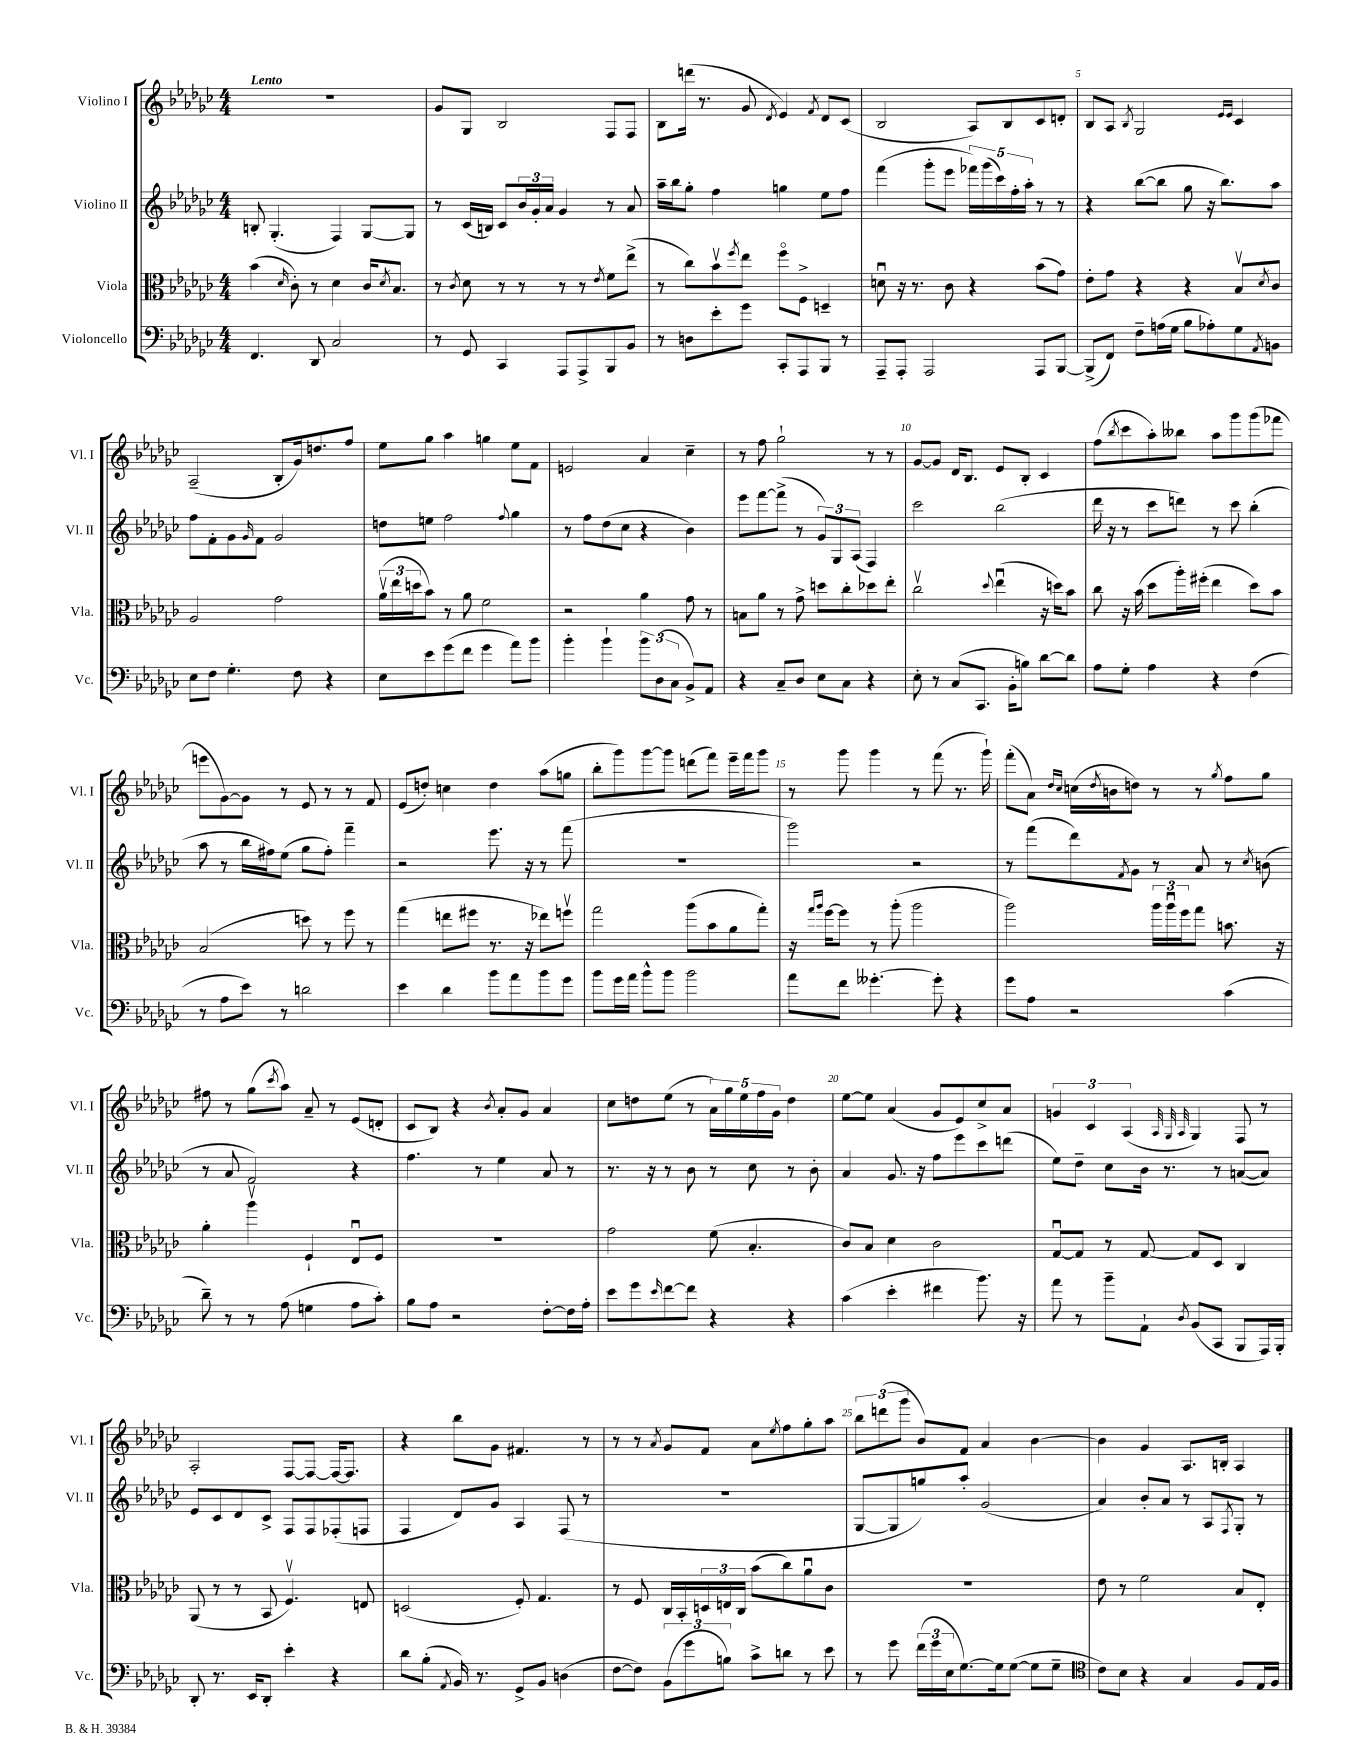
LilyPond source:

<<
\new StaffGroup <<
\new Staff = "s0" \with { instrumentName = "Violino I" shortInstrumentName = "Vl. I" } {
    \clef treble \key ges \major \numericTimeSignature \time 4/4 \tempo "Lento"
    R1 |
    ges'8 ges8 bes2 f8 f8 |
    bes8 d'''16( r8. ges'8 \acciaccatura { des'8 } ees'4) \acciaccatura { f'8 } des'8 ces'8( |
    bes2 aes8) bes8 ces'8 d'8-. |
    bes8 aes8 \acciaccatura { bes8 } ges2 \grace { ees'16 ees'16 } ces'4 |
    aes2--( bes8-. ges'16) d''8. f''8 |
    ees''8 ges''8 aes''4 g''4 ees''8 f'8 |
    e'2 aes'4 ces''4-- |
    r8 f''8 ges''2-! r8 r8 |
    ges'8~ ges'8 des'16 bes8. ees'8 bes8-. ces'4 |
    f''8( \acciaccatura { bes''8 } ces'''8 aes''8-.) beses''8 aes''8 ges'''8 ges'''8( fes'''8 |
    e'''8 ges'8~) ges'8 r8 ees'8 r8 r8 f'8 |
    ees'8( d''8-.) c''4 d''4 aes''8( g''8 |
    bes''8-. ges'''8) ges'''8~ ges'''8 d'''8( f'''8) ees'''16-- f'''16 ges'''8 |
    r8 ges'''8 ges'''4 r8 f'''8( r8. ges'''16-!) |
    f'''8-.( aes'8) \grace { des''16 ces''16 } c''16( \acciaccatura { des''8 } b'16 d''8) r8 r8 \acciaccatura { ges''8 } f''8 ges''8 |
    fis''8 r8 ges''8( \acciaccatura { ces'''8 } aes''8) aes'8-- r8 ees'8( d'8-. |
    ces'8 bes8) r4 \acciaccatura { bes'8 } aes'8-. ges'8 aes'4 |
    ces''8 d''8 ees''8( r8 \tuplet 5/4 { aes'16) ges''16 ees''16 f''16 ges'16 } d''4 |
    ees''8~ ees''8 aes'4( ges'8 ees'8) ces''8-> aes'8 |
    \tuplet 3/2 { g'4 ces'4 aes4( } \grace { aes32 ges32 aes32 } ges4) f8 r8 |
    aes2-. f8~ f8~ f16~ f8. |
    r4 bes''8 ges'8 fis'4. r8 |
    r8 r8 \acciaccatura { aes'8 } ges'8 f'8 aes'8 \acciaccatura { ees''8 } f''8 ges''8-. aes''8 |
    \tuplet 3/2 { bes''8 d'''8( ges'''8 } bes'8) f'8 aes'4 bes'4~ |
    bes'4 ges'4 aes8. b16-. aes4 \bar "|." |
}
\new Staff = "s1" \with { instrumentName = "Violino II" shortInstrumentName = "Vl. II" } {
    \clef treble \key ges \major \numericTimeSignature \time 4/4
    b8-. ges4.-.( f4) ges8~ ges8 |
    r8 ces'16( b16) ces'8 \tuplet 3/2 { bes'16 ges'16-. aes'16 } ges'4 r8 aes'8 |
    aes''16-- bes''16 ges''8-. f''4 g''4 ees''8 f''8 |
    f'''4( ges'''8-. ees'''8 \tuplet 5/4 { fes'''16) ges'''16( ces'''16) f''16-. aes''16-. } r8 r8 |
    r4 bes''8~( bes''8 ges''8 r16 bes''8.) aes''8 |
    f''8 f'8-. ges'8 \grace { ges'16 } f'8 ges'2 |
    d''8 e''8 f''2 \appoggiatura { f''8 } ges''4 |
    r8 f''8 des''8( ces''8 r4 bes'4) |
    ees'''8 f'''8~ f'''8->( r8 \tuplet 3/2 { ges'8) ges8 aes8( } f4) |
    ces'''2 bes''2( |
    des'''16 r16 r8 ces'''8 d'''8) r8 ces'''8 bes''4-.( |
    aes''8 r8 bes''16 fis''16) ees''8( ges''8 fis''8-.) f'''4-- |
    r2 ees'''8. r16 r8 f'''8( |
    R1 |
    ges'''2) r2 |
    r8 f'''8( des'''8) \acciaccatura { f'8 } ges'8 r8 aes'8 r8 \acciaccatura { ces''8 } b'8( |
    r8 aes'8 f'2) r4 |
    f''4. r8 ees''4 aes'8 r8 |
    r8. r16 r8 bes'8 r8 ces''8 r8 bes'8-. |
    aes'4 ges'8. r16 f''8 ees'''8 ces'''8 d'''8( |
    ees''8) des''8-- ces''8 bes'16 r8. r8 a'8~( a'8) |
    ees'8 ces'8 des'8 ces'8-> f8 f8 fes8-.( f8 |
    f4 des'8) ges'8 aes4 f8( r8 |
    R1 |
    ges8~ ges8 g''8) aes''8-. ges'2( |
    aes'4) bes'8-. aes'8 r8 aes8 \acciaccatura { f8 } ges8-. r8 \bar "|." |
}
\new Staff = "s2" \with { instrumentName = "Viola" shortInstrumentName = "Vla." } {
    \clef alto \key ges \major \numericTimeSignature \time 4/4
    bes'4( \grace { des'16 } ces'8-.) r8 des'4 ces'16 \acciaccatura { des'8 } bes8. |
    r8 \acciaccatura { ces'8 } des'8 r8 r8 r8 r8 \acciaccatura { ees'8 } f'8 ees''8->( |
    r8 ces''8) bes'8\upbow \acciaccatura { f''8 } ees''8 f''8\flageolet f8-> d4-- |
    d'8\downbow r16 r8. ces'8 r4 bes'8( ges'8) |
    ees'8-. ges'8 r4 r4 bes8\upbow \acciaccatura { des'8 } ces'8 |
    aes2 ges'2 |
    \tuplet 3/2 { aes'16\upbow( ees''16 d''16 } bes'8) r8 aes'8 f'2 |
    r2 aes'4 ges'8 r8 |
    b8 aes'8 r8 ges'8-> d''8 ces''8-. des''8 ees''8-. |
    ces''2\upbow \appoggiatura { des''8 } ees''4\downbow( r16 d''16) bes'8 |
    ces''8 r16 bes'16( des''8 aes''16-.) fis''16-.( ees''4 des''8) bes'8 |
    bes2( d''8) r8 f''8 r8 |
    ges''4( e''8 fis''8 r8. r16 ees''8) f''8\upbow |
    ges''2 aes''8( bes'8 aes'8 ges''8-.) |
    r16 \grace { ges''16 aes''16 } f''16~ f''8 r8 aes''8-.( aes''2 |
    aes''2) \tuplet 3/2 { aes''16 aes''16\downbow f''16 } ges''8 b'8. r16 |
    aes'4-. aes''4\upbow f4-! ees8\downbow f8 |
    R1 |
    ges'2 f'8( bes4.-. |
    ces'8) bes8 des'4 ces'2 |
    ges8~\downbow ges8 r8 ges8~ ges8 des8 ces4 |
    aes,8( r8 r8 bes,8 f4.\upbow) e8 |
    d2( f8-.) ges4. |
    r8 f8 ces16 bes,16-. \tuplet 3/2 { d16 e16 ces16 } bes'8( ces''8) aes'8\downbow ces'8 |
    R1 |
    ees'8 r8 f'2 bes8 ees8-. \bar "|." |
}
\new Staff = "s3" \with { instrumentName = "Violoncello" shortInstrumentName = "Vc." } {
    \clef bass \key ges \major \numericTimeSignature \time 4/4
    f,4. des,8 ces2 |
    r8 ges,8 ces,4 aes,,8 aes,,8-> bes,,8 bes,8 |
    r8 d8 ees'8-. ges'8 ces,8-. aes,,8 bes,,8 r8 |
    aes,,8-- aes,,8-. aes,,2 aes,,8 bes,,8~ |
    bes,,8->( f,8) f8-- a16( ges16 bes8 aes8-.) ges8 \acciaccatura { aes,8 } b,8 |
    ees8 f8 ges4.-. f8 r4 |
    ees8 ees'8 ges'8( f'8 ges'4 aes'8) bes'8 |
    bes'4-. bes'4-! \tuplet 3/2 { bes'8 des8( ces8 } bes,8->) aes,8 |
    r4 ces8-- des8 ees8 ces8 r4 |
    ees8-. r8 ces8( ces,8. bes,16-. b8) des'8~ des'8 |
    aes8 ges8-. aes4 r4 f4( |
    r8 aes8 ees'8) r8 d'2 |
    ees'4 des'4 bes'8 aes'8 bes'8 ges'8 |
    bes'8 ges'16 aes'16 bes'8-^ bes'8 bes'2 |
    aes'8 f'8 geses'4.~-. geses'8-. r4 |
    ges'8 aes8 r2 ces'4( |
    des'8--) r8 r8 aes8( g4 aes8 ces'8-.) |
    bes8 aes8 r2 f8~-. f16 aes16-. |
    ees'8 ges'8 \grace { ees'16 } f'8~ f'8 r4 r4 |
    ces'4( ees'4-. fis'4 bes'8.) r16 |
    aes'8 r8 bes'8-- aes,8-! \acciaccatura { des8 } bes,8( ces,8 bes,,8 aes,,16) bes,,16-. |
    des,8-. r8. ees,16 des,8-. ees'4-. r4 |
    des'8 bes8-.( \acciaccatura { aes,8 } bes,16) r8. ges,8-> bes,8 d4( |
    f8~ f8) \tuplet 3/2 { bes,8( ges'8 b8) } ces'8-> d'8 r8 ees'8 |
    r8 ges'8 \tuplet 3/2 { f'16( ges'16 ees16 } ges8.~) ges16 ges8~( ges8 ges8-- |
    \clef tenor ces'8) bes8 r4 ges4 f8 ees16 f16 \bar "|." |
}
>>
>>
\layout { \context { \Score \override BarNumber.break-visibility = ##(#f #t #t) barNumberVisibility = #(every-nth-bar-number-visible 5) } }
